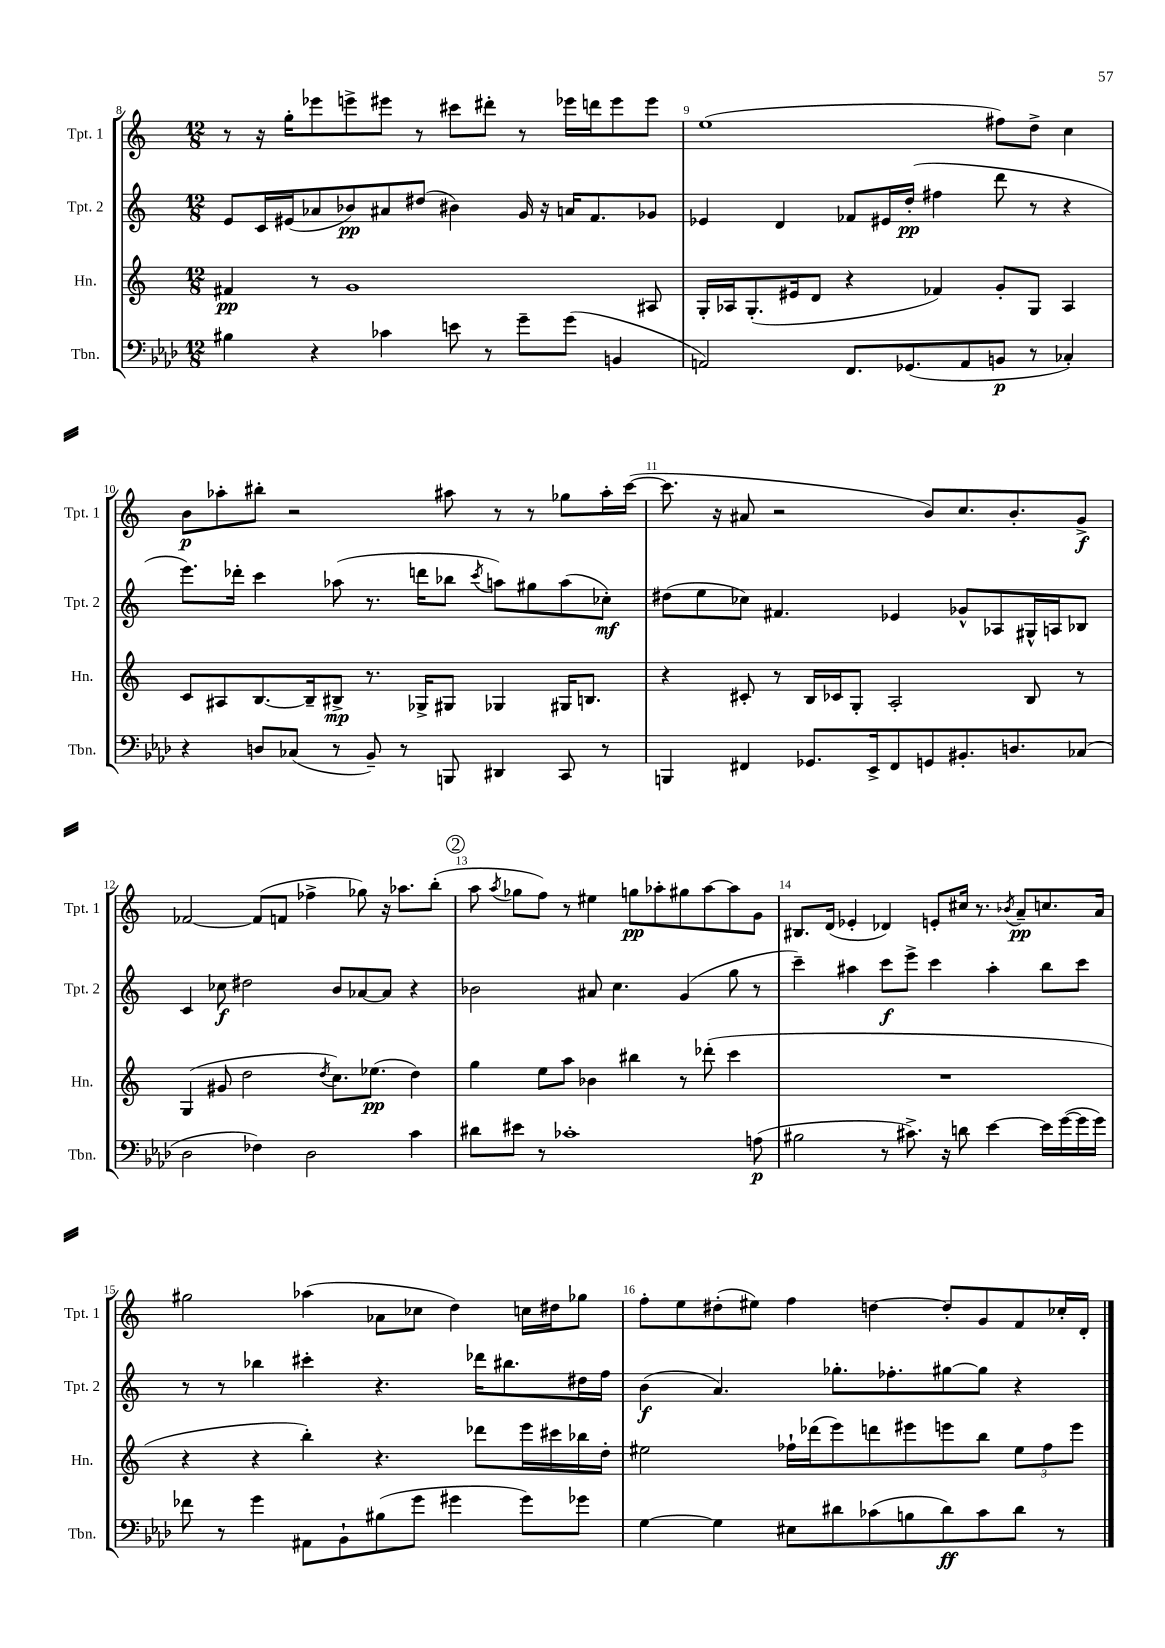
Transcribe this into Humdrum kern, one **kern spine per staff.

**kern	**dynam	**kern	**dynam	**kern	**dynam	**kern	**dynam
*part4	*part4	*part3	*part3	*part2	*part2	*part1	*part1
*staff4	*staff4	*staff3	*staff3	*staff2	*staff2	*staff1	*staff1
*I"Tbn.	*	*I"Hn.	*	*I"Tpt. 2	*	*I"Tpt. 1	*
*I'Tbn.	*	*I'Hn.	*	*I'Tpt. 2	*	*I'Tpt. 1	*
*clefF4	*	*clefG2	*	*clefG2	*	*clefG2	*
*k[b-e-a-d-]	*	*k[]	*	*k[]	*	*k[]	*
*M12/8	*	*M12/8	*	*M12/8	*	*M12/8	*
=8	=8	=8	=8	=8	=8	=8	=8
4B#X\	.	4f#X/	pp	8e/L	.	8r	.
.	.	.	.	16c/L	.	16r	.
.	.	.	.	(16e#X/J	.	16gg'\KL	.
4r	.	8r	.	8a-X/	.	8eee-X\	.
.	.	1g	.	8b-X/)	pp	8eeen^\	.
4c-X\	.	.	.	8a#X/	.	8eee#X\J	.
.	.	.	.	(8dd#X/J	.	8r	.
8en\	.	.	.	4b#X\)	.	8ccc#X\L	.
8r	.	.	.	.	.	8ddd#X'\J	.
8g~\L	.	.	.	16g/	.	8r	.
.	.	.	.	16r	.	.	.
(8g\J	.	.	.	16an/KL	.	16eee-X\LL	.
.	.	.	.	8.f/	.	16dddn\J	.
4BBn/	.	.	.	.	.	8eee-\	.
.	.	8A#X/	.	8g-X/J	.	8eee-\J	.
=9	=9	=9	=9	=9	=9	=9	=9
2AAn/)	.	16G'/LL	.	4e-X/	.	(1ee	.
.	.	16A-X/J	.	.	.	.	.
.	.	(8.G'/	.	.	.	.	.
.	.	.	.	4d/	.	.	.
.	.	16e#X/k	.	.	.	.	.
.	.	8d/J	.	.	.	.	.
8.FF/L	.	4r	.	8f-X/L	.	.	.
.	.	.	.	16e#X/L	.	.	.
(8.GG-X/	.	.	.	(16dd'/JJ	pp	.	.
.	.	4f-X/)	.	4ff#X\	.	.	.
8AA/	.	.	.	.	.	.	.
8BBn/J	p	8g'/L	.	8ddd\	.	8ff#X\L)	.
8r	.	8G/J	.	8r	.	8dd^\J	.
4C-X'/)	.	4A-/	.	4r	.	4cc\	.
!!LO:LB:g=z
=10	=10	=10	=10	=10	=10	=10	=10
4r	.	8c/L	.	8.eee\L)	.	8b\L	p
.	.	8A#X/	.	.	.	8aa-X'\	.
.	.	.	.	16ddd-X'\Jk	.	.	.
8Dn/L	.	[8.B/	.	4ccc\	.	8bb#X'\J	.
(8C-X/J	.	.	.	.	.	2r	.
.	.	16B~/k]	.	.	.	.	.
8r	.	8B#X^/J	mp	(8aa-X\	.	.	.
8BB-~/)	.	8.r	.	8.r	.	.	.
8r	.	.	.	.	.	.	.
.	.	16G-X^/KL	.	16dddn\KL	.	.	.
8BBBn/	.	8G#X/J	.	8bb-X\J	.	8aa#X\	.
.	.	.	.	8qccc/	.	.	.
4DD#X/	.	4G-X/	.	8aan\L)	.	8r	.
.	.	.	.	8gg#X\	.	8r	.
8CC/	.	16G#X/KL	.	(8aa\	.	8gg-X\L	.
.	.	8.Bn/J	.	.	.	.	.
8r	.	.	.	8cc-X'\J)	mf	16aa#'\L	.
.	.	.	.	.	.	([16ccc\JJ	.
=11	=11	=11	=11	=11	=11	=11	=11
4BBBn/	.	4r	.	(8dd#X\L	.	8.ccc\]	.
.	.	.	.	8ee\	.	.	.
.	.	.	.	.	.	16r	.
4FF#X/	.	8c#X'/	.	8cc-X\J)	.	8a#X/	.
.	.	8r	.	4.f#X/	.	2r	.
8.GG-X/L	.	16B/LL	.	.	.	.	.
.	.	16c-X/J	.	.	.	.	.
.	.	8G'/J	.	.	.	.	.
16EE-^/k	.	.	.	.	.	.	.
8FF#/	.	2A'/	.	4e-X/	.	.	.
8GGn/	.	.	.	.	.	8b/L)	.
8.BB#X'/	.	.	.	8g-X^^/L	.	8.cc/	.
.	.	.	.	8A-X/	.	.	.
8.Dn/	.	.	.	.	.	8.b'/	.
.	.	8B/	.	16G#X^^/L	.	.	.
.	.	.	.	16An/J	.	.	.
(8C-X/J	.	8r	.	8B-X/J	.	8g^/J	f
!!LO:LB:g=z
=12	=12	=12	=12	=12	=12	=12	=12
2D-\	.	(4G/	.	4c/	.	[2f-X/	.
.	.	8g#X/	.	8cc-X\	f	.	.
.	.	2dd\	.	2dd#X\	.	.	.
4F-X\)	.	.	.	.	.	(8f-/L]	.
.	.	.	.	.	.	8fn/J	.
2D-\	.	.	.	.	.	4ff-X^\	.
.	.	8qdd/	.	.	.	.	.
.	.	8.cc\L)	.	8b/L	.	.	.
.	.	.	.	[8a-X/	.	8gg-X\)	.
.	.	(8.ee-X\J	pp	.	.	.	.
.	.	.	.	8a-/J]	.	16r	.
.	.	.	.	.	.	8.aa-X\L	.
4c\	.	4dd\)	.	4r	.	.	.
.	.	.	.	.	.	(8bb'\J	.
!!LO:REH:place=s1:t=2
=13	=13	=13	=13	=13	=13	=13	=13
8d#X\L	.	4gg\	.	2b-X\	.	8aa\	.
.	.	.	.	.	.	8qaa/	.
8e#X\J	.	.	.	.	.	8gg-X\L	.
8r	.	8ee\L	.	.	.	8ff\J)	.
1c-X'	.	8aa\J	.	.	.	8r	.
.	.	4b-X\	.	8a#X/	.	4ee#X\	.
.	.	.	.	4.cc\	.	.	.
.	.	4bb#X\	.	.	.	8ggn\L	pp
.	.	.	.	.	.	8aa-X'\	.
.	.	8r	.	(4g/	.	8gg#X\	.
.	.	(8ddd-X'\	.	.	.	[8aa-\	.
.	.	4ccc\	.	8gg\	.	8aa-\]	.
(8An\	p	.	.	8r	.	8g\J	.
=14	=14	=14	=14	=14	=14	=14	=14
2B#X\	.	1.r	.	4ccc~\)	.	8.B#X/L	.
.	.	.	.	.	.	(16d/Jk	.
.	.	.	.	4aa#X\	.	4e-X'/	.
8r	.	.	.	8ccc\L	f	4d-X/)	.
8.c#X^\)	.	.	.	8eee^\J	.	.	.
.	.	.	.	4ccc\	.	8en'/L	.
16r	.	.	.	.	.	.	.
8dn\	.	.	.	.	.	16cc#X/Jk	.
.	.	.	.	.	.	8.r	.
[4e-\	.	.	.	4aa#'\	.	.	.
.	.	.	.	.	.	8qb-X/	.
.	.	.	.	.	.	8a~/L	pp
16e-\LL]	.	.	.	8bb\L	.	8.ccn/	.
([16g\	.	.	.	.	.	.	.
16g\]	.	.	.	8ccc\J	.	.	.
16g\JJ)	.	.	.	.	.	16a/Jk	.
!!LO:LB:g=z
=15	=15	=15	=15	=15	=15	=15	=15
8f-X\	.	4r	.	8r	.	2gg#X\	.
8r	.	.	.	8r	.	.	.
4g\	.	4r	.	4bb-X\	.	.	.
8AA#X\L	.	4bb'\)	.	4ccc#X'\	.	(4aa-X\	.
8BB-`\	.	.	.	.	.	.	.
(8B#X\	.	4.r	.	4.r	.	8a-X\L	.
8g\J	.	.	.	.	.	8cc-X\J	.
4g#X\	.	.	.	.	.	4dd\)	.
.	.	8ddd-X\L	.	16ddd-X\KL	.	.	.
.	.	.	.	8.bb#X\	.	.	.
8g#\L)	.	16eee\L	.	.	.	16ccn\LL	.
.	.	16ccc#X\	.	.	.	16dd#X\J	.
8g-X\J	.	16bb-X\	.	16dd#X\L	.	8gg-X\J	.
.	.	16dd'\JJ	.	16ff\JJ	.	.	.
=16	=16	=16	=16	=16	=16	=16	=16
[4G\	.	2ee#X\	.	(4b\	f	8ff'\L	.
.	.	.	.	.	.	8ee\	.
4G\]	.	.	.	4.a/)	.	(8dd#X'\	.
.	.	.	.	.	.	8ee#X\J)	.
8E#X\L	.	16ff-X`\LL	.	.	.	4ff\	.
.	.	(16ddd-X\J	.	.	.	.	.
8d#X\	.	8eee\)	.	8.gg-X'\L	.	.	.
(8c-X\	.	8dddn\	.	.	.	[4ddn\	.
.	.	.	.	8.ff-X'\	.	.	.
8Bn\	.	8eee#X\	.	.	.	.	.
8d#\)	ff	8eeen\	.	[8gg#X\	.	8dd'/L]	.
8c-\	.	8bb\J	.	8gg#\J]	.	8g/	.
8d#\J	.	12ee#\L	.	4r	.	8f/	.
.	.	12ff-\	.	.	.	.	.
8r	.	.	.	.	.	16cc-X'/L	.
.	.	12eee\J	.	.	.	.	.
.	.	.	.	.	.	16d'/JJ	.
==	==	==	==	==	==	==	==
*-	*-	*-	*-	*-	*-	*-	*-
